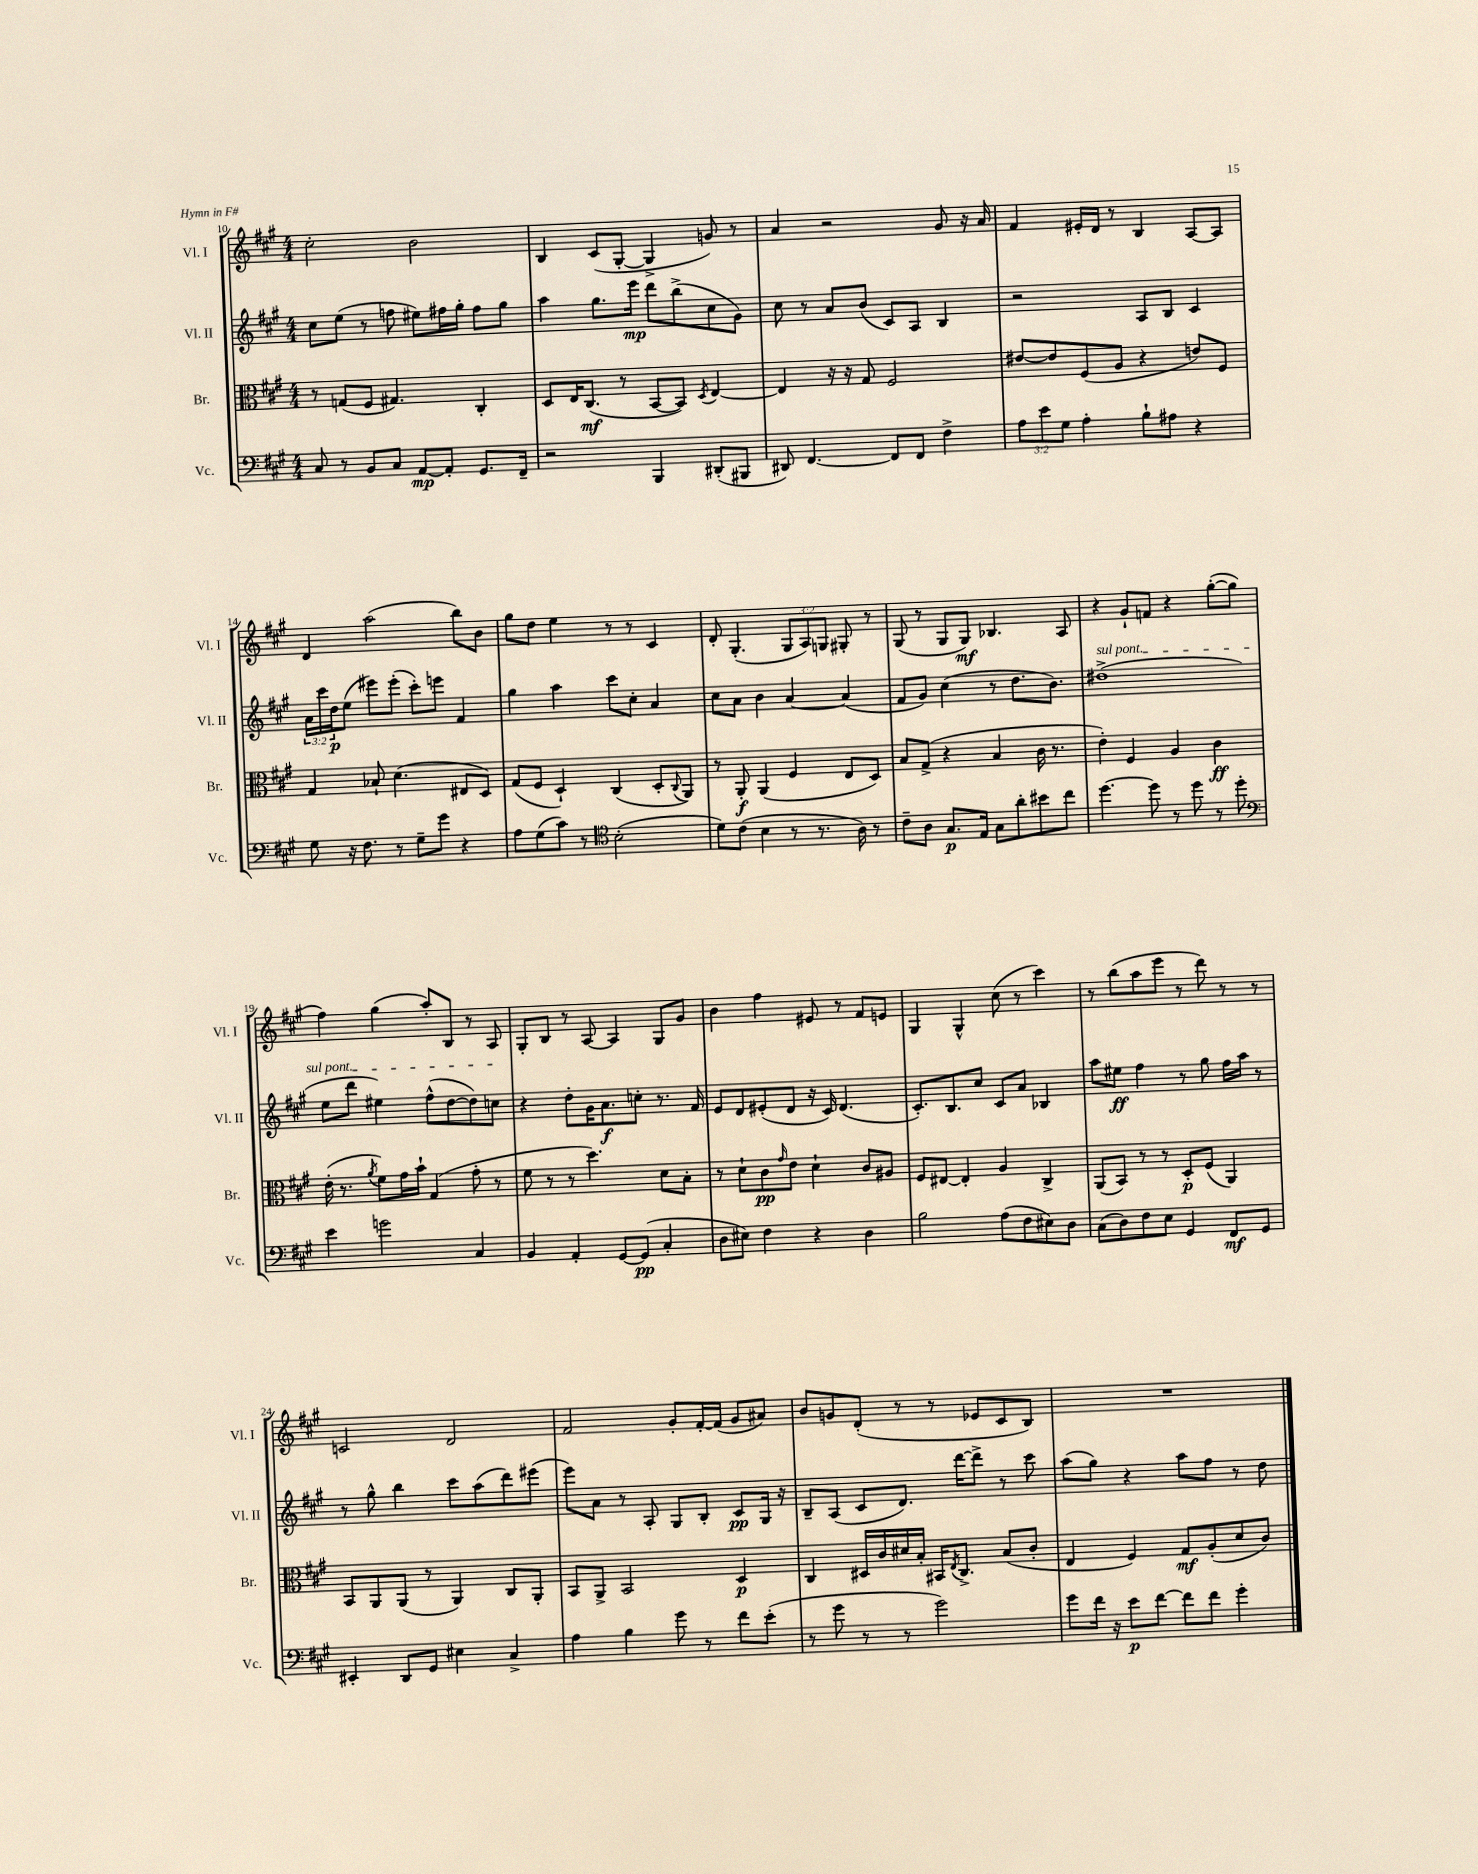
<<
\new StaffGroup <<
\new Staff = "s0" \with { instrumentName = "Vl. I" shortInstrumentName = "Vl. I" } {
    \clef treble \key a \major \numericTimeSignature \time 4/4 \override Staff.TupletNumber.text = #tuplet-number::calc-fraction-text
    cis''2-. b'2 |
    b4 cis'8( gis8~-. gis4-> g'8) r8 |
    a'4 r2 gis'8 r16 a'16 |
    fis'4 eis'16-. d'16 r8 b4 a8~ a8 |
    d'4 a''2( b''8) b'8 |
    gis''8 d''8 e''4 r8 r8 cis'4 |
    d'8-. gis4.-.( \tuplet 3/2 { gis8 a8) g8 } gis8-. r8 |
    gis8( r8 gis8 gis8\mf) bes4. a8 |
    r4 gis'8-! f'8 r4 gis''8~-.( gis''8 |
    fis''4) gis''4( a''8-.) b8 r8 a8 |
    gis8-. b8 r8 a8~ a4 gis8 gis'8 |
    b'4 fis''4 eis'8 r8 fis'8 e'8 |
    gis4 gis4-^ cis''8( r8 cis'''4) |
    r8 b''8( a''8 e'''8 r8 d'''8) r8 r8 |
    c'2 d'2 |
    fis'2 gis'8-. fis'16~-. fis'16( gis'8 ais'8) |
    b'8 g'8 d'8-.( r8 r8 ees'8 cis'8 b8) |
    R1 \bar "|." |
}
\new Staff = "s1" \with { instrumentName = "Vl. II" shortInstrumentName = "Vl. II" } {
    \clef treble \key a \major \numericTimeSignature \time 4/4 \override Staff.TupletNumber.text = #tuplet-number::calc-fraction-text
    cis''8 e''8( r8 f''8 eis''8) fis''16 gis''16-. fis''8 gis''8 |
    a''4 gis''8. e'''16\mp d'''8 b''8->( cis''8 gis'8) |
    cis''8 r8 a'8 b'8( cis'8) a8 b4 |
    r2 a8 b8 cis'4 |
    \tuplet 3/2 { a'16 cis'''16 d''16\p } e''8( eis'''8) eis'''8-.( cis'''8-.) e'''8 fis'4 |
    gis''4 a''4 cis'''8 cis''8-. a'4 |
    cis''8 a'8 b'4 a'4~ a'4( |
    fis'8 gis'8) cis''4( r8 d''8. b'8.) |
    \once \override TextSpanner.bound-details.left.text = \markup { \italic "sul pont." } dis''1->\startTextSpan( |
    e''8 d'''8 eis''4) fis''8-^( d''8~ d''8) c''8\stopTextSpan |
    r4 d''8-. gis'16 a'8.\f c''8-. r8. fis'16 |
    e'8 d'8 eis'8-.( d'8 r16 cis'16) d'4.( |
    cis'8.-.) b8. cis''8 cis'8 a'8 bes4 |
    a''8 eis''8\ff fis''4 r8 gis''8 fis''16 a''16 r8 |
    r8 gis''8-^ b''4 cis'''8 a''8( d'''8) eis'''8( |
    e'''8) a'8 r8 a8-. gis8 b8-. cis'8\pp gis16 r16 |
    b8-- a8( cis'8 d'8.) d'''16~ d'''8-> r8 cis'''8 |
    a''8( gis''8) r4 a''8 fis''8 r8 d''8 \bar "|." |
}
\new Staff = "s2" \with { instrumentName = "Br." shortInstrumentName = "Br." } {
    \clef alto \key a \major \numericTimeSignature \time 4/4
    r8 g8( fis8 gis4.) cis4-. |
    d8 e16 cis8.\mf( r8 b,8~ b,8) \acciaccatura { d8 } e4~ |
    e4 r16 r16 gis8 fis2 |
    eis'8~ eis'8 fis8( a8 r4 e'8) fis8 |
    gis4 bes8-! d'4.( eis8 d8) |
    gis8( fis8 d4-!) cis4( d8-. \appoggiatura { cis8 } a,8) |
    r8 a,8-.\f a,4( fis4 e8 d8) |
    b8 gis8->( r4 b4 cis'16 r8. |
    e'4-.) fis4 a4 cis'4\ff |
    e'16-.( r8. \acciaccatura { a'8 } fis'8) gis'16 b'16-! gis4( gis'8-. r8 |
    fis'8 r8 r8 d''4.) d'8 b8-. |
    r8 d'8-! cis'8\pp \grace { gis'16 } e'8 d'4-! cis'8 ais8 |
    fis8 eis8~ eis4-. a4 cis4-> |
    a,8( b,8) r8 r8 d8-.\p fis8( a,4) |
    b,8 a,8 a,8( r8 a,4) cis8 a,8-. |
    b,8 a,8-> b,2 d4\p |
    cis4 dis16 cis'16 dis'16 b16-. bis,16 \acciaccatura { e8 } cis8.-> b8( cis'8-. |
    e4 fis4) gis8\mf a8-.( d'8 cis'8) \bar "|." |
}
\new Staff = "s3" \with { instrumentName = "Vc." shortInstrumentName = "Vc." } {
    \clef bass \key a \major \numericTimeSignature \time 4/4 \override Staff.TupletNumber.text = #tuplet-number::calc-fraction-text
    cis8 r8 b,8 cis8 a,8~\mp a,8-. gis,8. fis,16-- |
    r2 b,,4 dis,8-.( bis,,8 |
    dis,8) fis,4.~ fis,8 fis,8 fis4-> |
    \tuplet 3/2 { a8 e'8 gis8 } a4-. b8-! ais8 r4 |
    gis8 r16 fis8. r8 gis8-- gis'8 r4 |
    a8 gis8( cis'8) r8 \clef tenor b2-.( |
    d'8) cis'8( b4 r8 r8. a16) r8 |
    cis'8-- a8 gis8.\p e16 gis8 a'8-. bis'8 cis''8 |
    d''4.~ d''8 r8 d''8 r8 d''8-. |
    \clef bass e'4 g'2 cis4 |
    b,4 a,4-. gis,8~ gis,8\pp( cis4-. |
    d8 eis8) fis4 r4 d4 |
    b2 a8( fis8 eis8) d8 |
    cis8( d8) fis8 e8 gis,4 fis,8\mf gis,8 |
    eis,4-. d,8 gis,8 eis4 cis4-> |
    a4 b4 gis'8 r8 fis'8 e'8-.( |
    r8 gis'8 r8 r8 gis'2) |
    gis'8 fis'16 r16 e'8\p fis'8~ fis'8 fis'8 gis'4-. \bar "|." |
}
>>
>>
\layout { \context { \Score currentBarNumber = #10 } }
